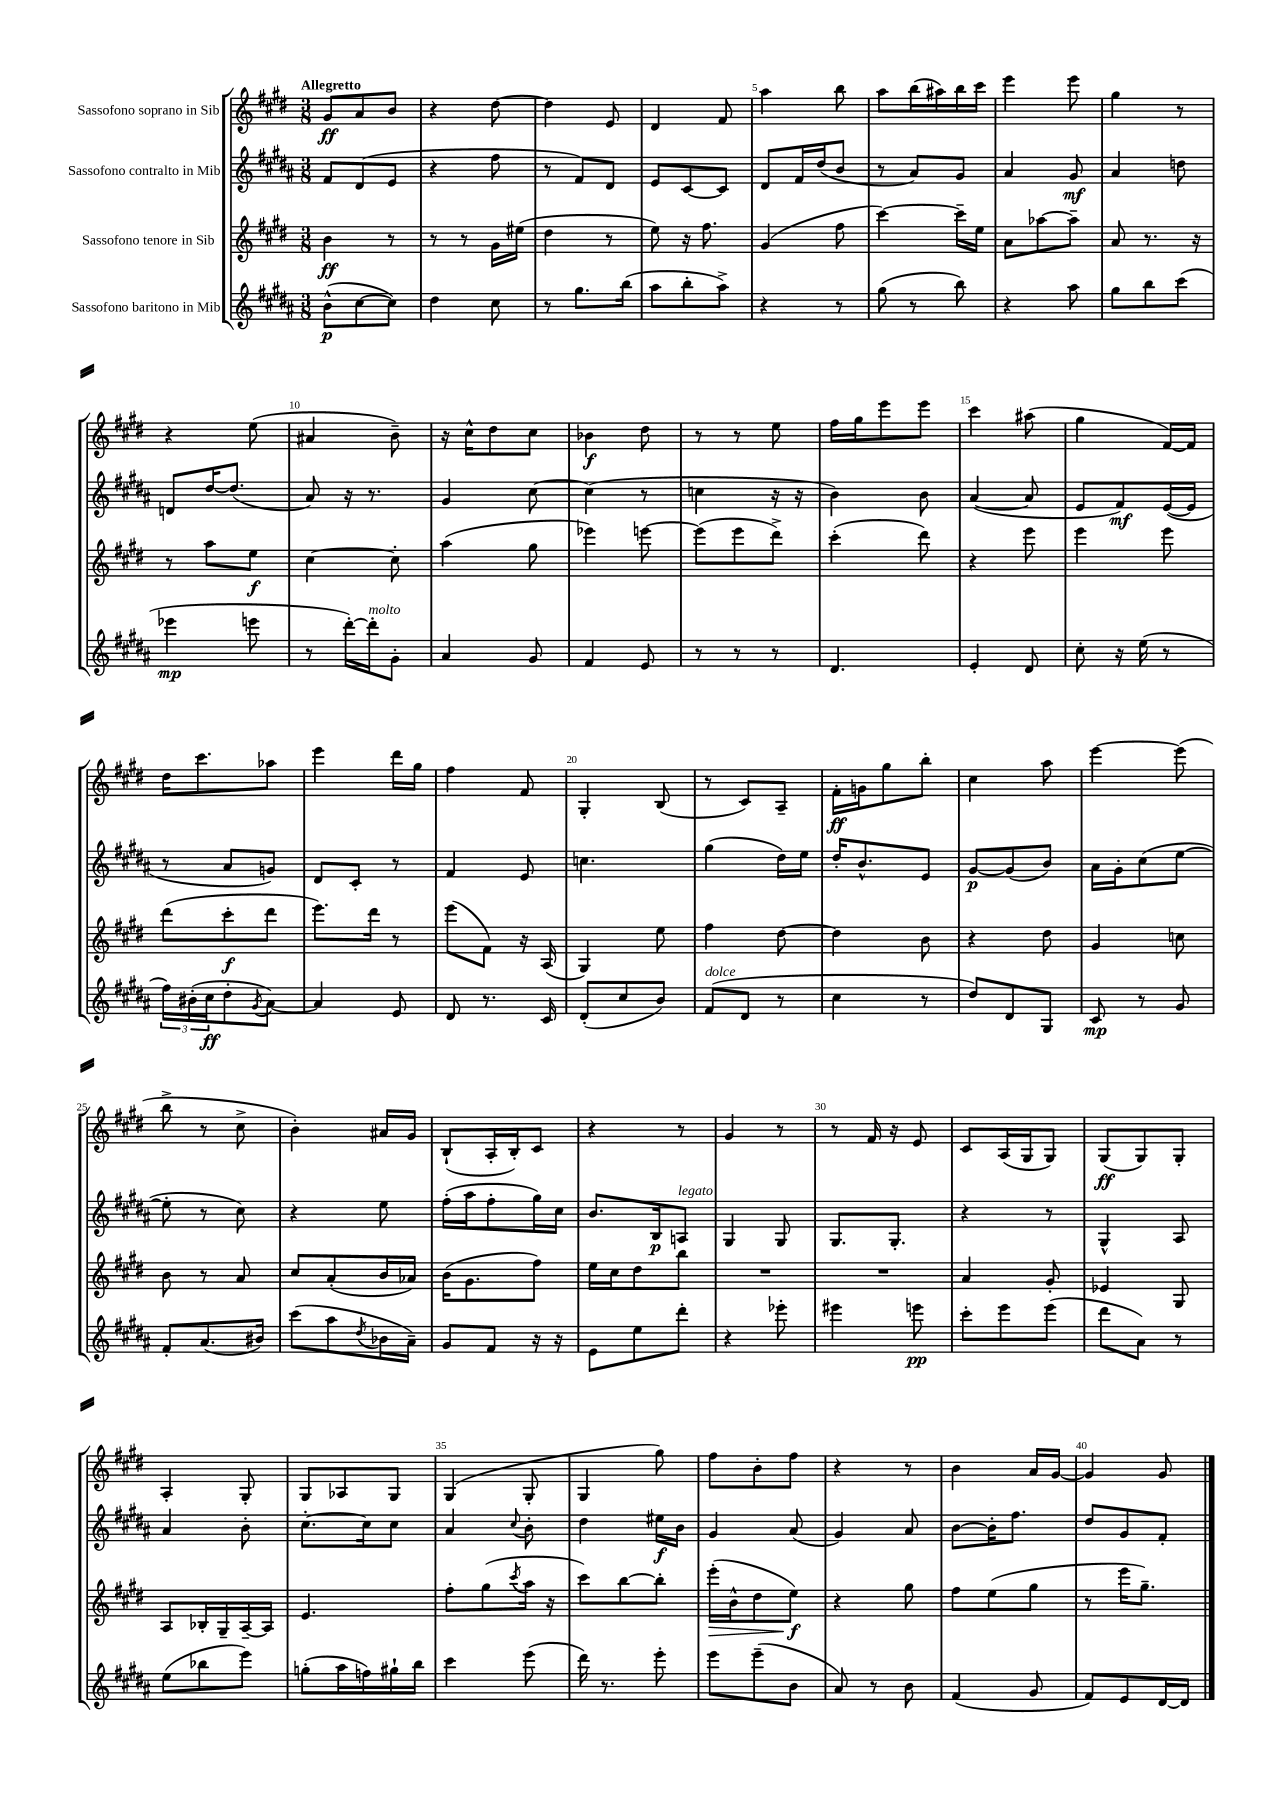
<<
\new StaffGroup <<
\new Staff = "s0" \with { instrumentName = "Sassofono soprano in Sib" } {
    \clef treble \key e \major \numericTimeSignature \time 3/8 \tempo "Allegretto"
    gis'8\ff a'8 b'8 |
    r4 dis''8~ |
    dis''4 e'8 |
    dis'4 fis'8 |
    a''4 b''8 |
    a''8 b''16( ais''16) b''16 cis'''16 |
    e'''4 e'''8 |
    gis''4 r8 |
    r4 e''8( |
    ais'4 b'8--) |
    r16 cis''16-^ dis''8 cis''8 |
    bes'4\f dis''8 |
    r8 r8 e''8 |
    fis''16 gis''16 e'''8 e'''8 |
    cis'''4 ais''8( |
    gis''4 fis'16~) fis'16 |
    dis''16 cis'''8. aes''8 |
    e'''4 dis'''16 gis''16 |
    fis''4 fis'8 |
    gis4-. b8( |
    r8 cis'8) a8-- |
    fis'16-.\ff g'16 gis''8 b''8-. |
    cis''4 a''8 |
    e'''4~ e'''8( |
    b''8-> r8 cis''8-> |
    b'4-.) ais'16 gis'16 |
    b8-!( a16-. b16-.) cis'8 |
    r4 r8 |
    gis'4 r8 |
    r8 fis'16 r16 e'8 |
    cis'8 a16( gis16 gis8) |
    gis8\ff( gis8) gis8-. |
    a4-. gis8-. |
    gis8 aes8 gis8 |
    gis4( gis8-. |
    gis4 gis''8) |
    fis''8 b'8-. fis''8 |
    r4 r8 |
    b'4 a'16 gis'16~ |
    gis'4 gis'8 \bar "|." |
}
\new Staff = "s1" \with { instrumentName = "Sassofono contralto in Mib" } {
    \clef treble \key b \major \numericTimeSignature \time 3/8
    fis'8 dis'8( e'8 |
    r4 fis''8 |
    r8 fis'8) dis'8 |
    e'8 cis'8~ cis'8 |
    dis'8 fis'16 dis''16( b'8 |
    r8 ais'8) gis'8 |
    ais'4 gis'8\mf |
    ais'4 d''8 |
    d'8 dis''16~ dis''8.( |
    ais'8) r16 r8. |
    gis'4 cis''8~ |
    cis''4( r8 |
    c''4 r16 r16 |
    b'4) b'8 |
    ais'4~( ais'8 |
    e'8 fis'8\mf) e'16~( e'16 |
    r8 ais'8 g'8) |
    dis'8 cis'8-. r8 |
    fis'4 e'8 |
    c''4. |
    gis''4( dis''16) e''16 |
    dis''16-. b'8.-^ e'8 |
    gis'8~\p gis'8( b'8) |
    ais'16 gis'16-. cis''8( e''8~ |
    e''8-. r8 cis''8) |
    r4 e''8 |
    fis''16-.( ais''16 fis''8-. gis''16) cis''16 |
    b'8. b16\p a8^\markup { \italic "legato" } |
    gis4 gis8 |
    gis8. gis8.-. |
    r4 r8 |
    gis4-^ ais8 |
    ais'4 b'8-. |
    cis''8.~-. cis''16 cis''8 |
    ais'4 \appoggiatura { cis''8 } b'8-. |
    dis''4 eis''16\f b'16 |
    gis'4 ais'8( |
    gis'4) ais'8 |
    b'8~ b'16-. fis''8. |
    dis''8 gis'8 fis'8-. \bar "|." |
}
\new Staff = "s2" \with { instrumentName = "Sassofono tenore in Sib" } {
    \clef treble \key e \major \numericTimeSignature \time 3/8
    b'4\ff r8 |
    r8 r8 gis'16 eis''16( |
    dis''4 r8 |
    e''8) r16 fis''8. |
    gis'4( fis''8 |
    cis'''4~) cis'''16-- e''16 |
    a'8 aes''8~ aes''8-- |
    a'8 r8. r16 |
    r8 a''8 e''8\f |
    cis''4~ cis''8-. |
    a''4( gis''8 |
    ees'''4) e'''8~ |
    e'''8( e'''8 dis'''8->) |
    cis'''4-.( dis'''8) |
    r4 e'''8 |
    e'''4 e'''8 |
    dis'''8( cis'''8-.\f dis'''8 |
    e'''8.) dis'''16 r8 |
    e'''8( fis'8) r16 a16( |
    gis4) e''8 |
    fis''4 dis''8~ |
    dis''4 b'8 |
    r4 dis''8 |
    gis'4 c''8 |
    b'8 r8 a'8 |
    cis''8 a'8-.( b'16 aes'16) |
    b'16( gis'8. fis''8) |
    e''16 cis''16 dis''8 b''8 |
    R4. |
    R4. |
    a'4 gis'8-. |
    ees'4 gis8 |
    a8 bes16-. gis16-- a16~-- a16 |
    e'4. |
    fis''8-. gis''8( \acciaccatura { cis'''8 } a''16 r16 |
    cis'''8) b''8~ b''8-. |
    e'''16-.\>( b'16-^ dis''8 e''8\f\!) |
    r4 gis''8 |
    fis''8 e''8( gis''8 |
    r8 e'''16 gis''8.--) \bar "|." |
}
\new Staff = "s3" \with { instrumentName = "Sassofono baritono in Mib" } {
    \clef treble \key b \major \numericTimeSignature \time 3/8
    b'8-^\p( cis''8~ cis''8) |
    dis''4 cis''8 |
    r8 gis''8. b''16( |
    ais''8 b''8-. ais''8->) |
    r4 r8 |
    gis''8( r8 b''8) |
    r4 ais''8 |
    gis''8 b''8 cis'''8( |
    ees'''4\mp e'''8 |
    r8 dis'''16~-.) dis'''16-.^\markup { \italic "molto" } gis'8-. |
    ais'4 gis'8 |
    fis'4 e'8 |
    r8 r8 r8 |
    dis'4. |
    e'4-. dis'8 |
    cis''8-. r16 e''16( r8 |
    \tuplet 3/2 { fis''16) bis'16-.( cis''16\ff } dis''8-. \acciaccatura { gis'8 } ais'8~) |
    ais'4 e'8 |
    dis'8 r8. cis'16 |
    dis'8-.( cis''8 b'8) |
    fis'8^\markup { \italic "dolce" }( dis'8 r8 |
    cis''4 r8 |
    dis''8) dis'8 gis8 |
    cis'8\mp r8 gis'8 |
    fis'8-. ais'8.( bis'16) |
    cis'''8( ais''8 \acciaccatura { dis''8 } bes'16 ais'16--) |
    gis'8 fis'8 r16 r16 |
    e'8 e''8 dis'''8-. |
    r4 ees'''8-. |
    eis'''4 e'''8\pp |
    cis'''8-. e'''8 e'''8( |
    dis'''8 ais'8) r8 |
    e''8( bes''8 e'''8) |
    g''8-.( ais''16 f''16) gis''16-! b''16 |
    cis'''4 e'''8( |
    dis'''16) r8. e'''8-. |
    e'''8 e'''8--( b'8 |
    ais'8) r8 b'8 |
    fis'4( gis'8 |
    fis'8) e'8 dis'16~ dis'16 \bar "|." |
}
>>
>>
\layout { \context { \Score \override BarNumber.break-visibility = ##(#f #t #t) barNumberVisibility = #(every-nth-bar-number-visible 5) } }
